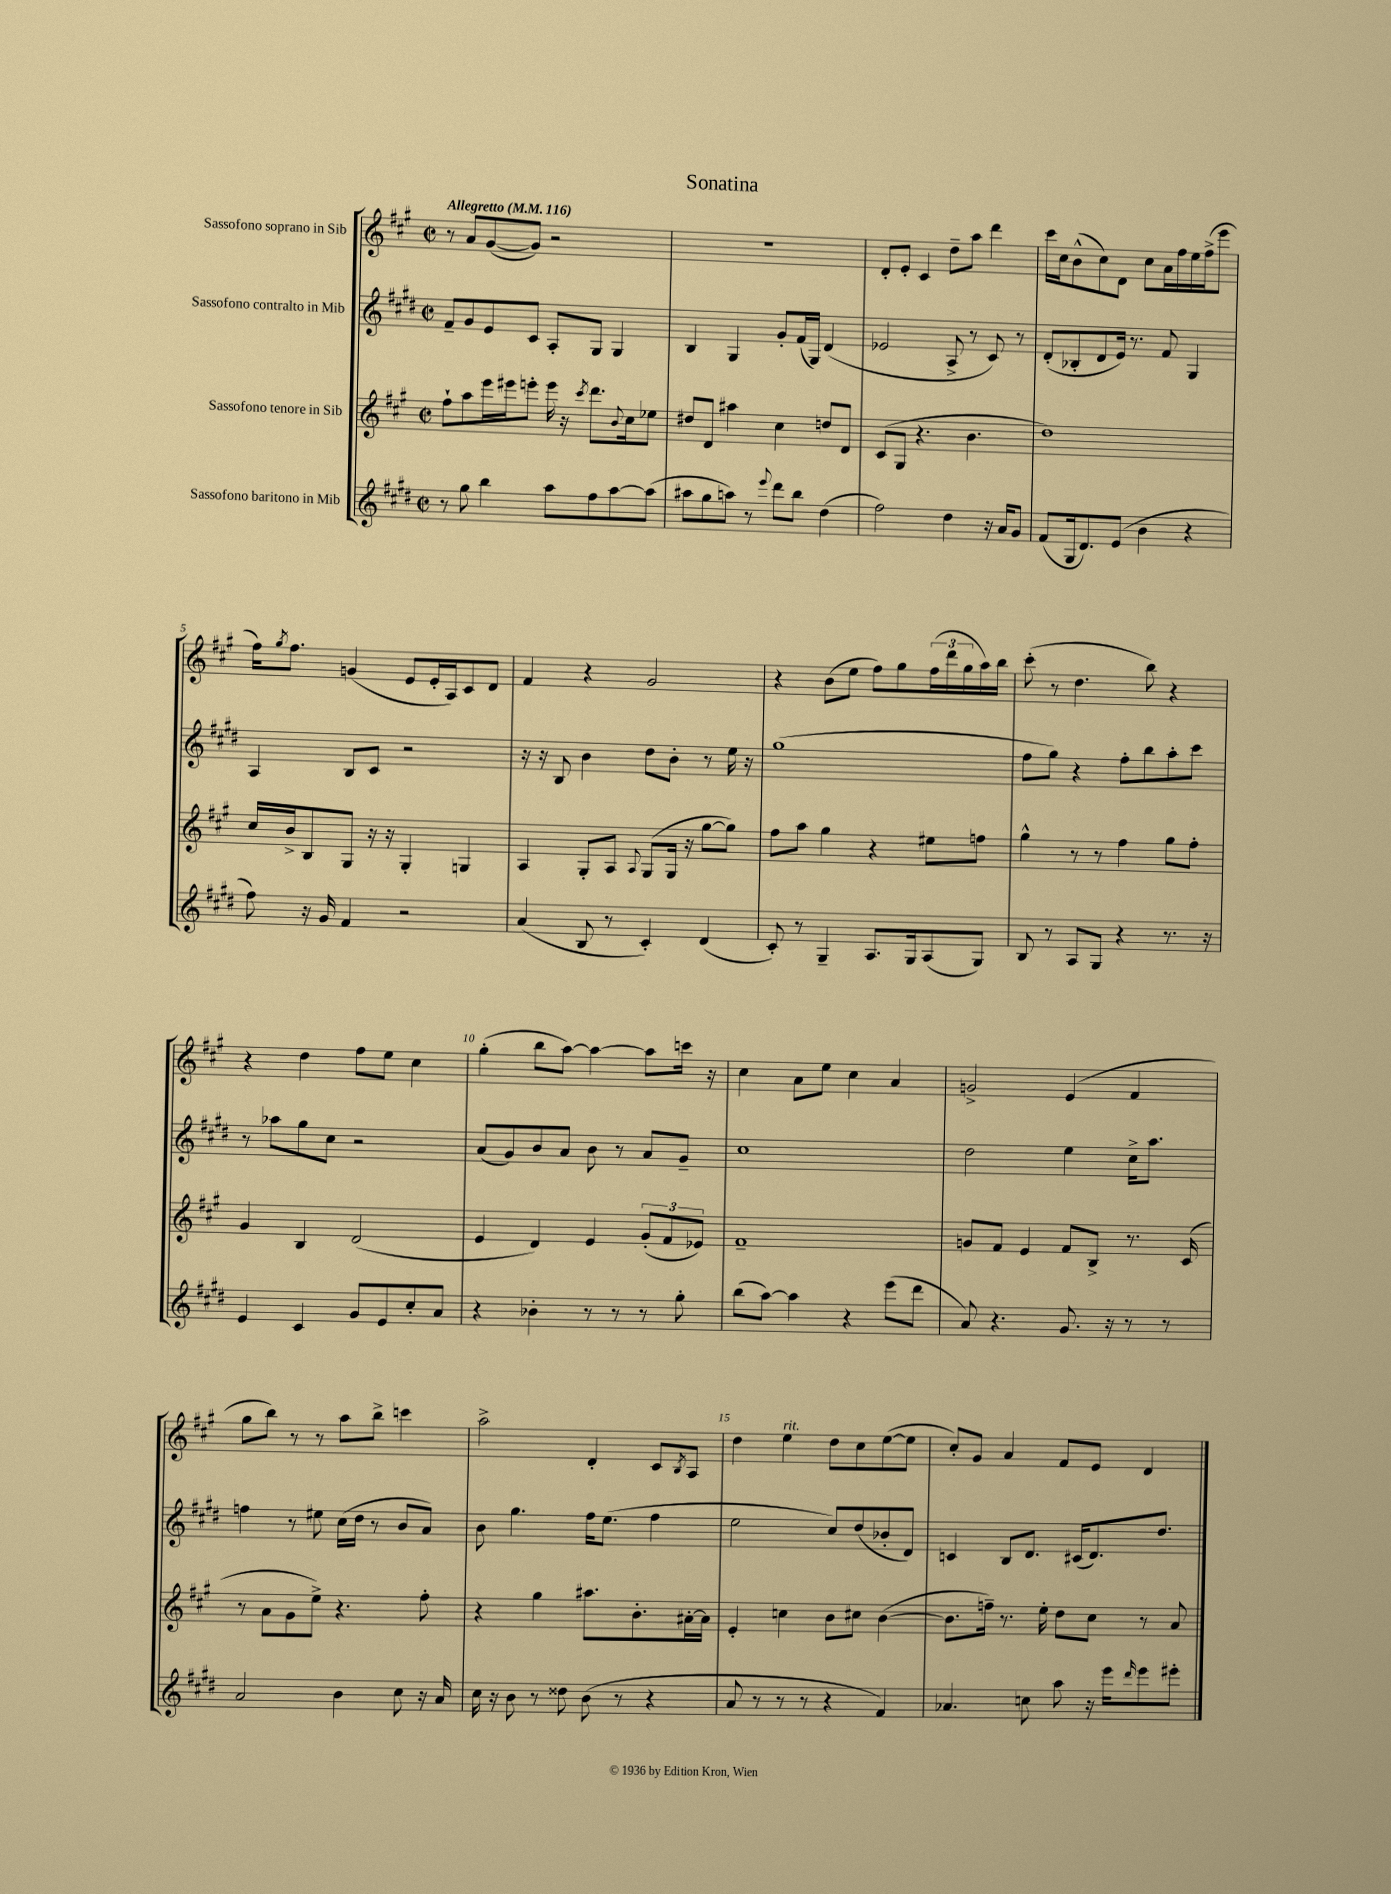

**kern	**kern	**kern	**kern
*part4	*part3	*part2	*part1
*staff4	*staff3	*staff2	*staff1
*I"Sassofono baritono in Mib	*I"Sassofono tenore in Sib	*I"Sassofono contralto in Mib	*I"Sassofono soprano in Sib
*clefG2	*clefG2	*clefG2	*clefG2
*k[f#c#g#d#]	*k[f#c#g#]	*k[f#c#g#d#]	*k[f#c#g#]
*M2/2	*M2/2	*M2/2	*M2/2
*met(c|)	*met(c|)	*met(c|)	*met(c|)
*MM116	*MM116	*MM116	*MM116
=1	=1	=1	=1
!	!	!	!LO:TX:a:B:t=Allegretto
8r	8ff#`\L	8f#~/L	8r
8gg#\	8aa\	8g#/	8a/L
4bb\	16eee\L	8e/	([8g#/
.	16eee#X\J	.	.
.	8eeen'\J	8c#/J	8g#/J])
8aa\L	16eee\	8A'/L	2r
.	16r	.	.
.	8qccc#/	.	.
8ff#\	8.ddd\L	8G#/J	.
[8aa\	.	4G#/	.
.	8qqb/	.	.
.	16cc#\k	.	.
(8aa\J]	8ee-X\J	.	.
=2	=2	=2	=2
8aa#X\L	8dd#X/L	4B/	1r
8gg#\	8d/J	.	.
8aan\J)	4aa#X\	4G#/	.
8r	.	.	.
8qqeee/	.	.	.
8ddd#\L	4cc#\	8g#'/L	.
8bb\J	.	(16f#/L	.
.	.	16G#/JJ)	.
(4dd#\	8ddn/L	(4d#/	.
.	8d/J	.	.
=3	=3	=3	=3
2ff#\)	(8c#/L	2e-X/	8d'/L
.	8G#/J	.	8e'/J
.	4.r	.	4c#/
4dd#\	.	8A^/	8dd~\L
.	4.b\	8r	8aa\J
16r	.	8c#/)	4ddd\
16a/KL	.	.	.
8g#/J	.	8r	.
=4	=4	=4	=4
(8f#/L	1dd)	(8d#'/L	16ccc#\LL
.	.	.	16cc#\J
16G#/k	.	8B-X'/	(8b^^\
8.d#/)	.	.	.
.	.	8d#/	8cc#\)
(8e/J	.	16e/Jk)	8d\J
.	.	8.r	.
4b\	.	.	8cc#\L
.	.	8f#/	16a\L
.	.	.	16ff#\
4r	.	4G#/	16ee\
.	.	.	(16ff#^\J
.	.	.	8eee\J
!!LO:LB:g=z
=5	=5	=5	=5
8ff#\)	16cc#/LL	4A/	16ff#\KL)
.	.	.	8qgg#/
.	16b^/J	.	8.ff#\J
16r	8B/	.	.
16g#/	.	.	.
4f#/	8G#/J	8B/L	(4gn/
.	16r	8c#/J	.
.	16r	.	.
2r	4G#'/	2r	8e/L
.	.	.	16e'/L
.	.	.	16A/J)
.	4Gn/	.	8c#/
.	.	.	8d/J
=6	=6	=6	=6
(4a/	4A/	16r	4f#/
.	.	16r	.
.	.	8B/	.
8B/	8G#'/L	4b\	4r
8r	8A/J	.	.
.	8qqA/	.	.
4c#'/)	(8G#/L	8dd#\L	2g#/
.	16G#/Jk	8b'\J	.
.	16r	.	.
(4d#/	[8gg#\L	8r	.
.	8gg#\J])	16ee\	.
.	.	16r	.
=7	=7	=7	=7
8c#'/)	8ff#\L	(1gg#	4r
8r	8aa\J	.	.
4G#~/	4gg#\	.	(8b\L
.	.	.	8ee\J
8.A/L	4r	.	8ff#\L)
.	.	.	8gg#\
16G#/k	.	.	.
(8A/	8ee#X\L	.	(24ff#\L
.	.	.	24ddd\
.	.	.	24gg#\
8G#/J)	8ffn\J	.	16aa\)
.	.	.	16bb\JJ
=8	=8	=8	=8
8B/	4gg#^^\	8ff#\L	(8ccc#'\
8r	.	8gg#\J)	8r
8A/L	8r	4r	4.dd\
8G#/J	8r	.	.
4r	4ff#\	8ff#'\L	.
.	.	8bb\	8bb\)
8.r	8gg#\L	8aa'\	4r
.	8ff#'\J	8ccc#\J	.
16r	.	.	.
!!LO:LB:g=z
=9	=9	=9	=9
4e/	4g#/	8r	4r
.	.	8aa-X\L	.
4c#/	4B/	8gg#\	4dd\
.	.	8cc#\J	.
8g#/L	(2d/	2r	8ff#\L
8e/	.	.	8ee\J
8cc#'/	.	.	4cc#\
8a/J	.	.	.
=10	=10	=10	=10
4r	4e/	(8a/L	(4gg#'\
.	.	8g#/)	.
4b-X'\	4d/)	8b/	8bb\L
.	.	8a/J	[8aa\J)
8r	4e/	8b\	4aa\_
8r	.	8r	.
8r	(12g#'/L	8a/L	8aa\L]
.	12f#/	.	.
8gg#'\	.	8g#~/J	16cccn\Jk
.	12e-X/J)	.	.
.	.	.	16r
=11	=11	=11	=11
(8bb\L	1f#~	1cc#	4cc#\
[8aa\J)	.	.	.
4aa\]	.	.	8a\L
.	.	.	8ee\J
4r	.	.	4cc#\
(8eee\L	.	.	4a/
8ddd#\J	.	.	.
=12	=12	=12	=12
8a/)	8gn/L	2dd#\	2gn^/
4.r	8f#/J	.	.
.	4e/	.	.
8.g#/	8f#/L	4ee\	(4e/
.	8B^/J	.	.
16r	.	.	.
8r	8.r	16cc#^\KL	4f#/
.	.	8.aa\J	.
8r	.	.	.
.	(16c#/	.	.
!!LO:LB:g=z
=13	=13	=13	=13
2a/	8r	4ffn\	8gg#\L
.	8a\L	.	8bb\J)
.	8g#\	8r	8r
.	8ee^\J)	8ee#X\	8r
4b\	4.r	(16cc#\LL	8aa\L
.	.	16dd#\JJ	.
.	.	8r	8bb^\J
8cc#\	.	8b/L	4cccn\
16r	8ff#'\	8a/J)	.
16a/	.	.	.
=14	=14	=14	=14
16cc#\	4r	8b\	2aa^\
16r	.	.	.
8b\	.	4.gg#\	.
8r	4gg#\	.	.
8dd##X\	.	.	.
(8b\	8.aa#X\L	16ff#\KL	4d'/
.	.	(8.ee\J	.
8r	.	.	.
.	8.b'\	.	.
4r	.	4ff#\	8c#/L
.	.	.	8qB/
.	[16a#X'\L	.	8A/J
.	16a#\JJ]	.	.
=15	=15	=15	=15
8a/	4e'/	2ee\	4dd\
8r	.	.	.
!	!	!	!LO:TX:a:i:t=rit.
8r	4ccn\	.	4ee\
8r	.	.	.
4r	8b\L	8cc#/L)	8dd\L
.	8cc#X\J	(8dd#/	8cc#\
4f#/)	([4b\	8b-X'/	([8ee\
.	.	8d#/J)	8ee\J]
=16	=16	=16	=16
4.a-X/	8.b\L]	4cn/	8cc#'/L)
.	.	.	8g#/J
.	16ffn~\Jk)	.	.
.	8.r	8B/L	4a/
8ccn\	.	8.d#/J	.
.	16ee'\	.	.
8aa\	8dd\L	.	8f#/L
.	.	(16c#X/KL	.
16r	8cc#\J	8.d#/)	8e/J
16eee\KL	.	.	.
16qqddd#/	.	.	.
8eee\	8r	.	4d/
.	.	8.dd#/J	.
8eee#X'\J	8a/	.	.
==	==	==	==
*-	*-	*-	*-
